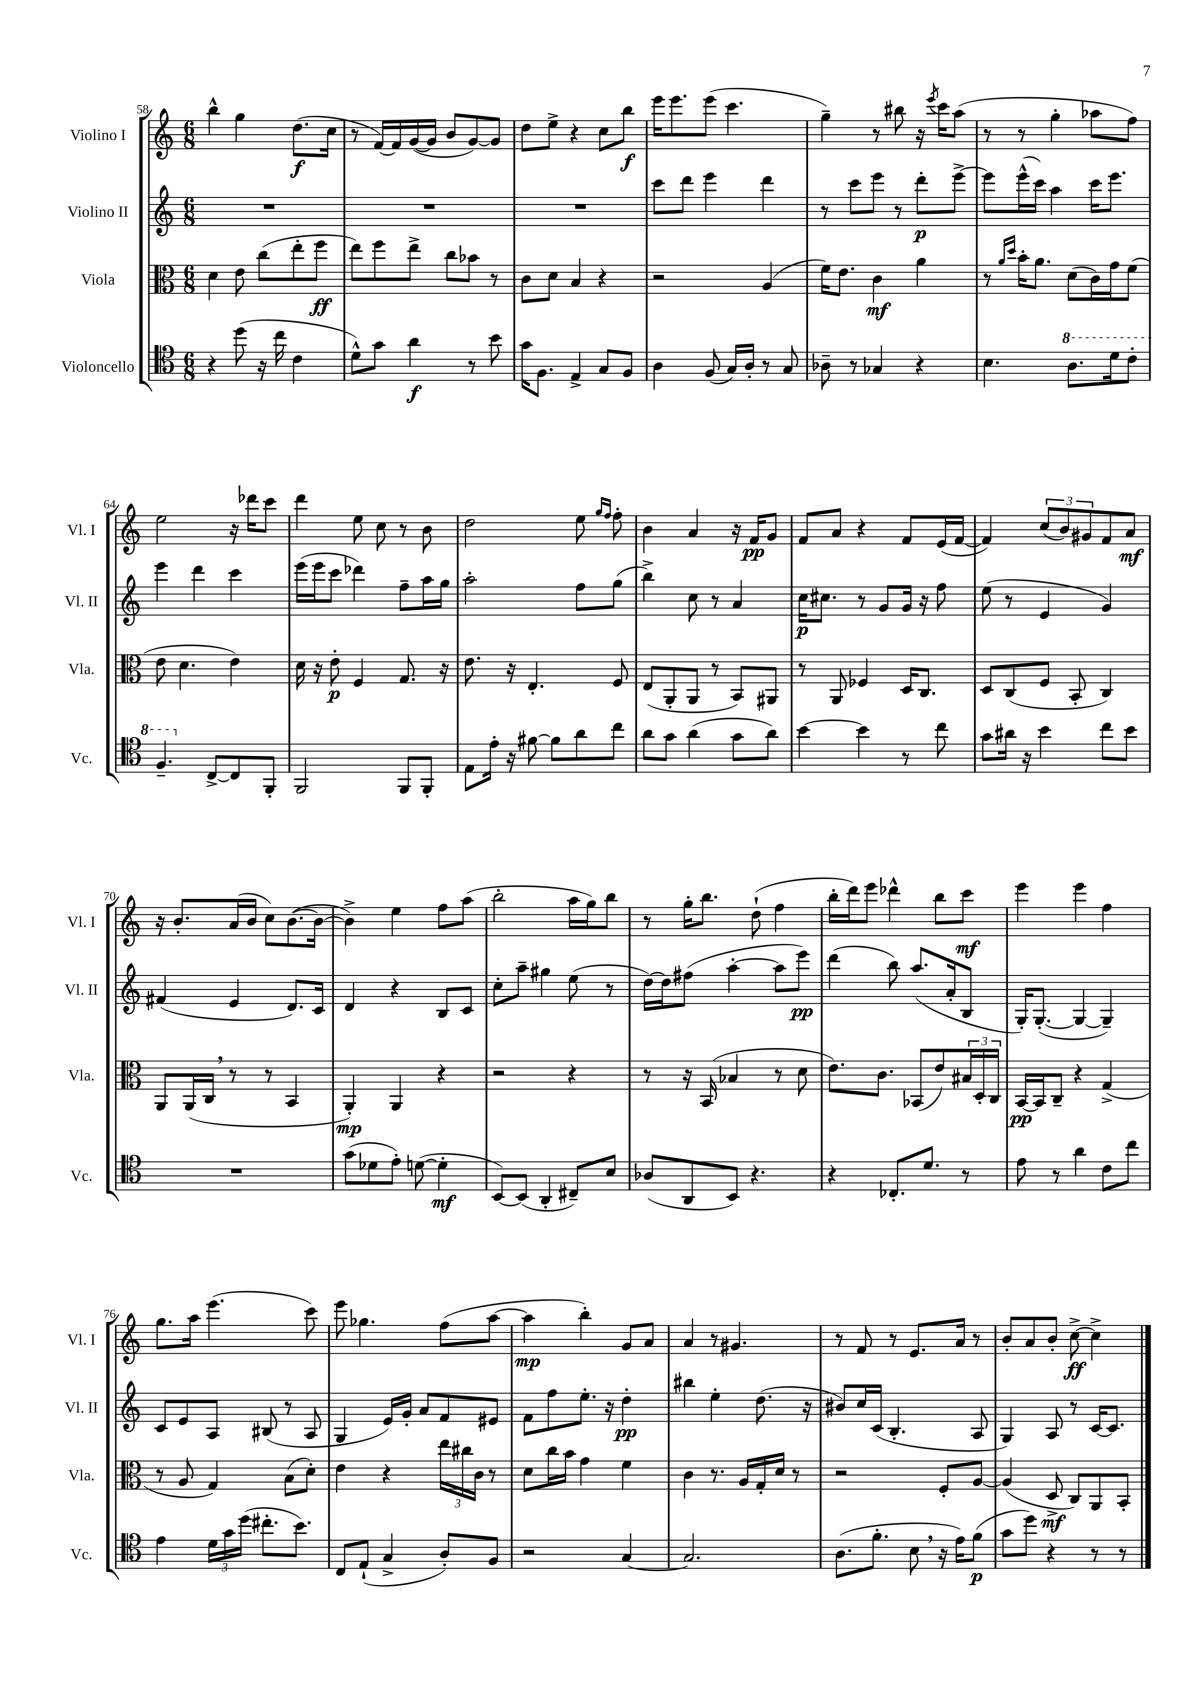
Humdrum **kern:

**kern	**kern	**kern	**kern
*staff4	*staff3	*staff2	*staff1
*clefC4	*clefC3	*clefG2	*clefG2
*k[]	*k[]	*k[]	*k[]
*M6/8	*M6/8	*M6/8	*M6/8
4r	4d	2.r	4bb^^
(8dd	8e	.	4gg
16r	(8cc	.	.
16cc	.	.	.
4c	8ee'	.	(8.dd
.	8ff	.	.
.	.	.	16cc
=	=	=	=
8d^^)	8ee)	2.r	8r
8g	8ff	.	[16f)
.	.	.	16f]
4a	8ee^	.	([16g
.	.	.	16g]
.	8cc	.	8b
8r	8b-	.	[8g)
8b	8r	.	8g]
=	=	=	=
16g	8c	2.r	8dd
8.F	.	.	.
.	8d	.	8ee^
4E^	4B	.	4r
8G	4r	.	8cc
8F	.	.	8bb
=	=	=	=
4A	2r	8ccc	16eee
.	.	.	8.eee
.	.	8ddd	.
(8F	.	4eee	(8eee
16G)	.	.	4.ccc
16A'	.	.	.
8r	(4A	4ddd	.
8G	.	.	.
=	=	=	=
8A-~	16f)	8r	4gg~)
.	8.e	.	.
8r	.	8ccc	.
4G-	4c	8eee	8r
.	.	8r	8bb#
4r	4a	8ddd'	16r
.	.	.	8qeee
.	.	.	16ccc
.	.	[8eee^	(8aa
=	=	=	=
4.B	8r	8eee]	8r
.	16qqa	.	.
.	16qqdd	.	.
.	16b'	(16eee^^	8r
.	8.a	16ccc)	.
.	.	4aa	4gg'
8.a	(8d	.	.
.	16c)	16ccc	8aa-
16dd	16g	8.eee	.
8cc'	(8f	.	8ff)
=	=	=	=
4.f~	8e	4eee	2ee
.	4.d	.	.
.	.	4ddd	.
[8C^	.	.	.
8C]	4e)	4ccc	16r
.	.	.	16ddd-
8FF'	.	.	8ccc
=	=	=	=
2FF	16d	(16eee	4ddd
.	16r	16eee	.
.	8e'	8ccc	.
.	4F	4ddd-)	8ee
.	.	.	8cc
8FF	8.G	8ff~	8r
8FF'	.	16aa	8b
.	16r	16gg	.
=	=	=	=
8E	8.e	2aa'	2dd
16e'	.	.	.
16r	16r	.	.
[8f#	4.E'	.	.
8f#]	.	.	.
8a	.	8ff	8ee
.	.	.	16qqgg
.	.	.	16qqff
8cc	8F	(8gg	8ff'
=	=	=	=
8a	(8E	4bb^)	4b
8g	8AA'	.	.
(4a	8AA	8cc	4a
.	8r	8r	.
8g	8BB)	4a	16r
.	.	.	16f
8a)	8AA#	.	8g
=	=	=	=
[4b	8r	16cc	8f
.	.	8.cc#	.
.	8AA	.	8a
4b]	4F-	8r	4r
.	.	8g	.
8r	16D	16g	8f
.	8.C	16r	.
8cc	.	8ff	(16e
.	.	.	[16f
=	=	=	=
8g	8D	(8ee	4f])
16a#	(8C	8r	.
16r	.	.	.
4b	8F	4e	(12cc
.	.	.	12b)
.	8BB'	.	.
.	.	.	12g#
8cc	4C)	4g)	8f
8b	.	.	8a
=	=	=	=
2.r	8AA	(4f#	16r
.	.	.	8.b'
.	(16AA	.	.
.	16C	.	.
.	8r	4e	(16a
.	.	.	16b
.	8r	.	8cc)
.	4BB	8.d)	([8.b
.	.	16c	16b_
=	=	=	=
(8g	4AA')	4d	4b^])
8d-	.	.	.
8e')	4AA	4r	4ee
([8d	.	.	.
4d']	4r	8B	8ff
.	.	8c	(8aa
=	=	=	=
[8BB)	2r	8cc'	2bb'
(8BB]	.	8aa~	.
4AA'	.	4gg#	.
8C#~)	4r	(8ee	16aa
.	.	.	16gg)
8B	.	8r	8bb
=	=	=	=
(8A-	8r	[16dd)	8r
.	.	16dd]	.
8AA	16r	(8ff#	16gg'
.	(16BB	.	8.bb
8BB)	4B-	[4aa'	.
4.r	.	.	(8dd`
.	8r	8aa]	4ff
.	8d	8eee)	.
=	=	=	=
4r	8.e)	(4ddd	16bb'
.	.	.	16ddd)
.	.	.	8eee
.	8.c	.	.
8.C-'	.	8bb)	4ddd-^^
.	(8BB-	(8.aa	.
8.d	.	.	.
.	8e)	.	8bb
.	.	16a'	.
8r	24B#	8B	8ccc
.	24D'	.	.
.	24C	.	.
=	=	=	=
8e	[16BB	16G')	4eee
.	16BB]	([8.G'	.
8r	8C~	.	.
4a	4r	4G_	4eee
8c	(4G^	4G~])	4ff
8cc	.	.	.
=	=	=	=
4e	8r	8c	8.gg
.	8A	8e	.
.	.	.	16aa
24d	4G)	8A	(4.eee
24g	.	.	.
(24dd	.	.	.
8.cc#'	.	(8B#	.
.	(8B	8r	.
8.b)	.	.	.
.	8d')	8A	8ccc)
=	=	=	=
8C	4e	4G	8eee
(8E`	.	.	4.gg-
4G^	4r	16e)	.
.	.	16g'	.
.	.	8a	.
8A')	24ee	8f	(8ff
.	24cc#	.	.
.	24c	.	.
8F	8r	8e#	[8aa
=	=	=	=
2r	8d	8f	4aa]
.	16cc	8ff	.
.	16b	.	.
.	4g	8.ee'	4bb')
.	.	16r	.
[4G	4f	4dd'	8g
.	.	.	8a
=	=	=	=
2.G]	4c	4bb#	4a
.	8.r	4ee'	8r
.	.	.	4.g#
.	16A	.	.
.	16G'	(8.dd	.
.	16d	.	.
.	8r	.	.
.	.	16r	.
=	=	=	=
(8.A	2r	8b#)	8r
.	.	16cc	8f
8.f'	.	(16c	.
.	.	4.B'	8r
8B	.	.	8.e
16r	8F'	.	.
16e)	.	.	16a
(8f	[8A	8A	8r
=	=	=	=
8g	(4A]	4G)	8b'
8dd)	.	.	8a
4r	8D^	8A	8b'
.	8C)	8r	[8cc^
8r	8AA	[16c	4cc^]
.	.	8.c]	.
8r	8BB'	.	.
==	==	==	==
*-	*-	*-	*-
